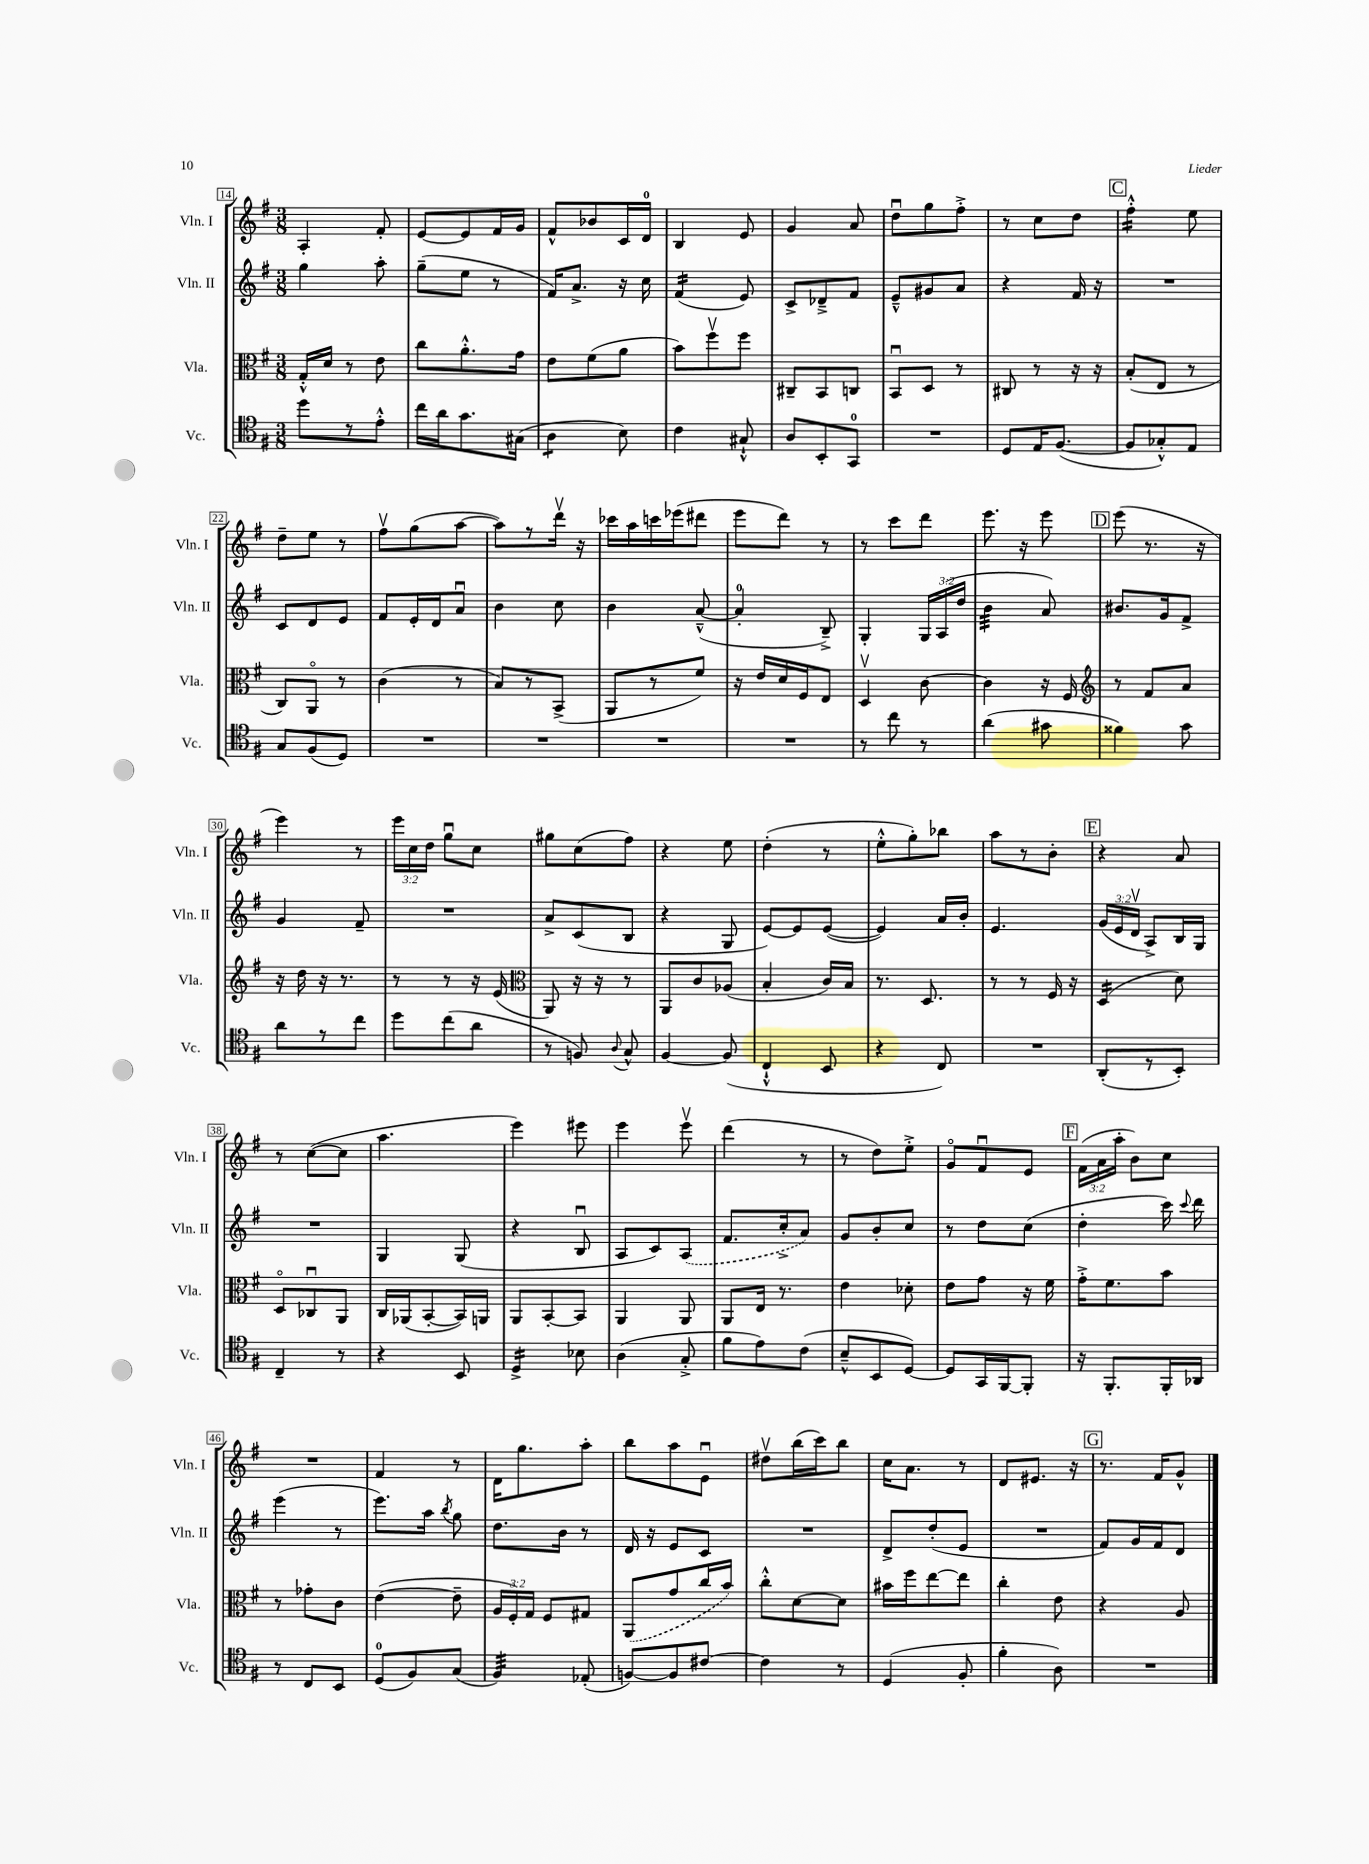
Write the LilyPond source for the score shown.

<<
\new StaffGroup <<
\new Staff = "s0" \with { instrumentName = "Vln. I" shortInstrumentName = "Vln. I" } {
    \clef treble \key g \major \numericTimeSignature \time 3/8 \override Staff.TupletNumber.text = #tuplet-number::calc-fraction-text
    \autoBeamOff a4-. fis'8-. |
    e'8[~ e'8 fis'16 g'16] |
    fis'8[-^ bes'8 c'16 d'16]-0 |
    b4 e'8 |
    g'4 a'8 |
    d''8[\downbow g''8 fis''8]-.-> |
    r8 c''8[ d''8] |
    \mark \markup { \box "C" } fis''4:16-.-^ e''8 |
    d''8[-- e''8] r8 |
    fis''8[\upbow g''8( a''8]~ |
    a''8[) r8 d'''16]\upbow r16 |
    ces'''16[ a''16 c'''16 ees'''16( dis'''8] |
    e'''8[ d'''8]) r8 |
    r8 c'''8[ d'''8] |
    e'''8. r16 e'''8 |
    \mark \markup { \box "D" } e'''8( r8. r16 |
    e'''4) r8 |
    \tuplet 3/2 { e'''16[ c''16 d''16] } g''8[\downbow c''8] |
    gis''8[ c''8( fis''8]) |
    r4 e''8 |
    d''4-.( r8 |
    e''8[-.-^ g''8-.) bes''8] |
    a''8[ r8 b'8]-. |
    \mark \markup { \box "E" } r4 a'8 |
    r8 c''8[~( c''8] |
    a''4. |
    e'''4) eis'''8 |
    e'''4 e'''8\upbow |
    d'''4( r8 |
    r8 d''8[) e''8]-.-> |
    g'8[\flageolet fis'8\downbow e'8] |
    \mark \markup { \box "F" } \tuplet 3/2 { fis'16[( a'16 a''16]-. } b'8[) c''8] |
    R4. |
    fis'4 r8 |
    d'16[ g''8. a''8]-. |
    b''8[ a''8 e'8]\downbow |
    dis''8[\upbow b''16( c'''16) b''8] |
    c''16[ a'8.] r8 |
    d'8[ eis'8.] r16 |
    \mark \markup { \box "G" } r8. fis'16[ g'8]-^ \bar "|." |
}
\new Staff = "s1" \with { instrumentName = "Vln. II" shortInstrumentName = "Vln. II" } {
    \clef treble \key g \major \numericTimeSignature \time 3/8 \override Staff.TupletNumber.text = #tuplet-number::calc-fraction-text
    \autoBeamOff g''4 a''8-. |
    g''8[--( e''8] r8 |
    fis'16[) a'8.]-> r16 c''16 |
    fis'4:16( e'8) |
    c'8[-> des'8---> fis'8] |
    e'8[---^ gis'8 a'8] |
    r4 fis'16 r16 |
    \mark \markup { \box "C" } R4. |
    c'8[ d'8 e'8] |
    fis'8[ e'16-. d'16 a'8]\downbow |
    b'4 c''8 |
    b'4 a'8~---^( |
    a'4-0-. b8--->) |
    g4-. \tuplet 3/2 { g16[ a16( d''16] } |
    b'4:32 a'8) |
    \mark \markup { \box "D" } bis'8.[ g'16 fis'8]-> |
    g'4 fis'8-- |
    R4. |
    a'8[-> c'8( b8] |
    r4 g8 |
    e'8[~) e'8 e'8]~( |
    e'4) a'16[ b'16]-. |
    e'4. |
    \mark \markup { \box "E" } \tuplet 3/2 { g'16[( e'16 d'16]\upbow } a8[->) b16 g16] |
    R4. |
    g4 g8( |
    r4 b8\downbow |
    a8[ c'8) \once \slurDashed a8]( |
    fis'8.[ c''16-.-> a'8]) |
    g'8[ b'8-. c''8] |
    r8 d''8[ c''8]( |
    \mark \markup { \box "F" } d''4-. c'''16) \appoggiatura { c'''8 } d'''16 |
    e'''4( r8 |
    e'''8.[) a''16] \acciaccatura { b''8 } g''8 |
    d''8.[ b'16] r8 |
    d'16 r16 e'8[ c'8] |
    R4. |
    d'8[-> d''8-.( e'8] |
    R4. |
    \mark \markup { \box "G" } fis'8[) g'16 fis'16 d'8] \bar "|." |
}
\new Staff = "s2" \with { instrumentName = "Vla." shortInstrumentName = "Vla." } {
    \clef alto \key g \major \numericTimeSignature \time 3/8 \override Staff.TupletNumber.text = #tuplet-number::calc-fraction-text
    \autoBeamOff g16[-.-^ d'16] r8 e'8 |
    c''8[ a'8.-.-^ g'16] |
    e'8[ fis'8( a'8] |
    b'8[) fis''8\upbow fis''8] |
    cis8[-- b,8 c8] |
    b,8[\downbow d8] r8 |
    cis8 r8 r16 r16 |
    \mark \markup { \box "C" } b8[-.( e8] r8 |
    c8[) a,8]\flageolet r8 |
    c'4( r8 |
    b8[) r8 b,8]->( |
    a,8[ r8 fis'8]) |
    r16 e'16[ d'16 fis16 e8] |
    d4\upbow c'8~ |
    c'4 r16 fis16 |
    \mark \markup { \box "D" } \clef treble r8 fis'8[ a'8] |
    r16 d''16 r16 r8. |
    r8 r8 r16 e'16( |
    \clef alto a,8) r16 r16 r8 |
    a,8[ c'8 aes8]( |
    b4-. c'16[) b16] |
    r8. d8. |
    r8 r8 fis16 r16 |
    \mark \markup { \box "E" } d4:16( d'8) |
    d8[\flageolet ces8\downbow a,8] |
    c16[ aes,16( b,8~-. b,16) a,16] |
    a,8[ b,8~-. b,8] |
    a,4 a,8 |
    a,8[ e16] r8. |
    e'4 des'8-. |
    e'8[ g'8] r16 fis'16 |
    \mark \markup { \box "F" } g'16[-.-> fis'8. b'8] |
    r8 ges'8[-. c'8] |
    e'4~( e'8-- |
    \tuplet 3/2 { a16[ fis16-.) g16] } fis8[ gis8] |
    \once \slurDashed a,8[( g'8 c''16 b'16]) |
    c''8[-.-^ d'8~ d'8] |
    bis'16[ fis''16 e''8~ e''8] |
    c''4-. e'8 |
    \mark \markup { \box "G" } r4 a8 \bar "|." |
}
\new Staff = "s3" \with { instrumentName = "Vc." shortInstrumentName = "Vc." } {
    \clef tenor \key g \major \numericTimeSignature \time 3/8
    \autoBeamOff d''8[ r8 e'8]-.-^ |
    c''16[ a'16 g'8. gis16]( |
    a4:8 b8) |
    c'4 gis8-!-^ |
    a8[ b,8-. g,8]-0 |
    R4. |
    d8[ e16 fis8.]~( |
    \mark \markup { \box "C" } fis8[ ges8-.-^) e8] |
    g8[ fis8( d8]) |
    R4. |
    R4. |
    R4. |
    R4. |
    r8 c''8 r8 |
    a'4( gis'8 |
    \mark \markup { \box "D" } fisis'4) g'8 |
    a'8[ r8 c''8] |
    d''8[ c''8( a'8] |
    r8 f8) \appoggiatura { a8 } g8-^ |
    fis4~ fis8( |
    c4-!-^ b,8 |
    r4 c8) |
    R4. |
    \mark \markup { \box "E" } a,8[-.( r8 b,8]-.) |
    c4-- r8 |
    r4 b,8 |
    d4:16-> bes8 |
    a4( g8-.-> |
    fis'8[ e'8) c'8]( |
    b8[---^ b,8 d8]~) |
    d8[ g,16 fis,16~ fis,8]-. |
    \mark \markup { \box "F" } r16 fis,8.[-. fis,16-. aes,16] |
    r8 c8[ b,8] |
    d8[-0( fis8) g8]( |
    fis4:32) ees8-.( |
    f8[~) f8 cis'8]~ |
    cis'4 r8 |
    d4( fis8-. |
    fis'4-. a8) |
    \mark \markup { \box "G" } R4. \bar "|." |
}
>>
>>
\layout { \context { \Score currentBarNumber = #14 \override BarNumber.stencil = #(make-stencil-boxer 0.1 0.3 ly:text-interface::print) } }
